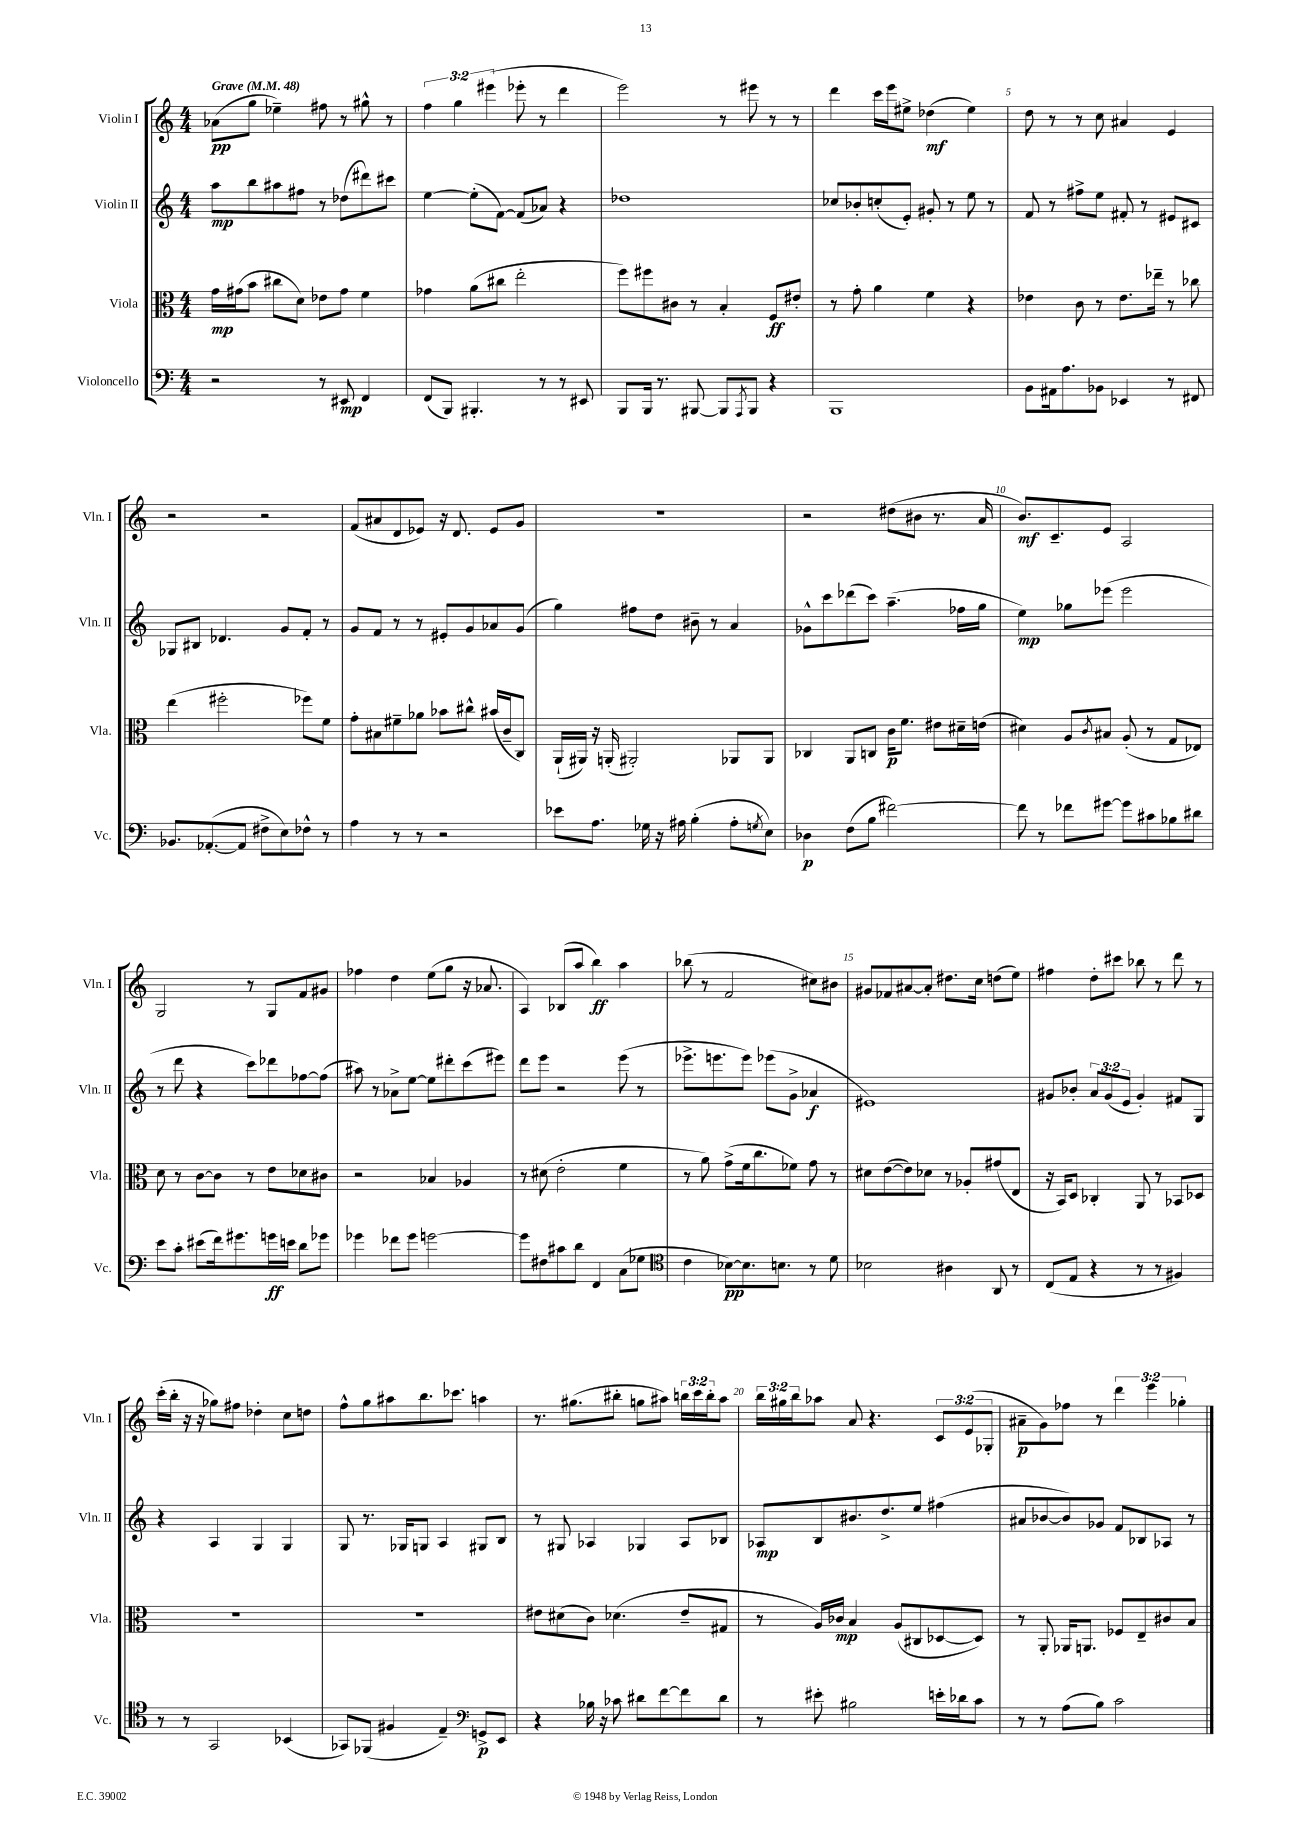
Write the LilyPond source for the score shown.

<<
\new StaffGroup <<
\new Staff = "s0" \with { instrumentName = "Violin I" shortInstrumentName = "Vln. I" } {
    \clef treble \key c \major \numericTimeSignature \time 4/4 \override Staff.TupletNumber.text = #tuplet-number::calc-fraction-text \tempo "Grave" 4 = 48
    aes'8\pp( g''8 ees''4--) fis''8 r8 gis''8-^ r8 |
    \tuplet 3/2 { f''4 g''4 eis'''4( } ees'''8-. r8 d'''4 |
    e'''2) r8 eis'''8 r8 r8 |
    d'''4 c'''16 e'''16 eis''8-> des''4\mf( eis''4) |
    d''8 r8 r8 c''8 ais'4 e'4 |
    r2 r2 |
    f'8( ais'8 d'8 ees'8) r16 d'8. ees'8 g'8 |
    R1 |
    r2 dis''8( bis'8 r8. a'16 |
    b'8.\mf) c'8.-- e'8 a2 |
    g2 r8 g8 f'8 gis'8 |
    fes''4 d''4 e''8( g''8 r16 aes'8. |
    a4) bes8( a''8 b''4\ff) a''4 |
    bes''8( r8 f'2 cis''8) bis'8 |
    gis'8 fes'8 ais'8~ ais'8-. dis''8. c''16 d''8( e''8) |
    fis''4 d''8-. cis'''8 bes''8 r8 d'''8 r8 |
    c'''16-.( b''16-. r16 r16 ges''8) fis''8 des''4-. c''8 d''8 |
    f''8-^ g''8 ais''8 b''8. ces'''8. a''4 |
    r8. gis''8.( bis''8-. g''8 ais''8) \tuplet 3/2 { b''16 c'''16 b''16-. } ais''8 |
    \tuplet 3/2 { b''16 gis''16 b''16 } aes''8 a'8 r4. \tuplet 3/2 { c'8 e'8( ges8-. } |
    ais'8--\p g'8) fes''8 r8 \tuplet 3/2 { d'''4 e'''4 ges''4-. } \bar "|." |
}
\new Staff = "s1" \with { instrumentName = "Violin II" shortInstrumentName = "Vln. II" } {
    \clef treble \key c \major \numericTimeSignature \time 4/4 \override Staff.TupletNumber.text = #tuplet-number::calc-fraction-text
    a''8\mp b''8 ais''8 fis''8 r8 des''8( dis'''8) cis'''8 |
    e''4~ e''8-.( f'8~) f'8( aes'8) r4 |
    des''1 |
    ces''8 bes'8-. c''8-.( e'8-.) gis'8-. r8 e''8 r8 |
    f'8 r8 fis''8-> e''8 fis'8-. r8 eis'8 cis'8 |
    ges8 bis8 des'4. g'8 f'8-. r8 |
    g'8 f'8 r8 r8 eis'8-. g'8 aes'8 g'8( |
    g''4) fis''8 d''8 bis'8-- r8 a'4 |
    ges'8-^ c'''8 des'''8( c'''8) a''4.--( fes''16 g''16 |
    e''4\mp) ges''8 ees'''8( ees'''2 |
    r8 d'''8 r4 c'''8) des'''8 fes''8~ fes''8( |
    ais''8) r8 aes'8-> e''8~ e''8 dis'''8-. c'''8( eis'''8) |
    d'''8 e'''8 r2 e'''8( r8 |
    ees'''8.-> e'''8. e'''8) ees'''8( g'8-> aes'4\f |
    eis'1) |
    gis'8 bes'8-. \tuplet 3/2 { a'8 gis'8( e'8 } gis'4-.) fis'8 g8 |
    r4 a4 g4 g4 |
    g8 r8. ges16 g8 a4 gis8 b8 |
    r8 gis8 aes4 ges4 aes8 bes8 |
    aes8\mp b8 bis'8. d''8.-> e''8 fis''4( |
    ais'8 bes'8~ bes'8) ges'8 f'8 bes8 aes8 r8 \bar "|." |
}
\new Staff = "s2" \with { instrumentName = "Viola" shortInstrumentName = "Vla." } {
    \clef alto \key c \major \numericTimeSignature \time 4/4
    g'16\mp gis'16( b'8 cis''8 d'8) ees'8 gis'8 f'4 |
    ges'4 a'8( cis''8 e''2-. |
    f''8) fis''8 cis'8 r8 b4-. f8\ff eis'8-. |
    r8 g'8-. a'4 f'4 r4 |
    ees'4 c'8 r8 ees'8. ees''16-- r8 ces''8 |
    e''4( fis''2-. fes''8) f'8 |
    g'8-. bis8 fis'8-- aes'8 bes'8 cis''8-^ bis'16( c'16-- c8) |
    a,16-!( ais,16) r16 a,16-.( ais,2-.) aes,8 aes,8 |
    ces4 a,8 c8 c'16\p f'8. eis'8 dis'16-- e'16( |
    dis'4) a8 \acciaccatura { c'8 } bis8 a8-.( r8 g8 ees8) |
    d'8 r8 c'8~ c'8 r8 e'8 des'8 cis'8 |
    r2 bes4 aes4 |
    r8 dis'8( e'2-. f'4 |
    r8 a'8) g'8->( f'16 c''8. fes'8) g'8 r8 |
    dis'8 e'8~( e'8) des'8 r8 aes8-. gis'8( e8 |
    r16 b,16) d8 ces4-. a,8 r8 bes,8 des8 |
    R1 |
    R1 |
    eis'8 dis'8( c'8) des'4.( eis'8-- gis8 |
    r8 a16) ces'16\mp b4 a8( cis8 des8~ des8) |
    r8 a,8-. aes,16 a,8. fes8 e8-- cis'8 b8 \bar "|." |
}
\new Staff = "s3" \with { instrumentName = "Violoncello" shortInstrumentName = "Vc." } {
    \clef bass \key c \major \numericTimeSignature \time 4/4
    r2 r8 eis,8\mp f,4 |
    f,8( b,,8) bis,,4.-. r8 r8 eis,8 |
    b,,8 b,,16 r8. bis,,8~ bis,,8 \acciaccatura { a,,8 } bis,,8 r4 |
    b,,1 |
    b,8 ais,16 a8. bes,8 ees,4 r8 fis,8 |
    bes,8. aes,8.~-.( aes,8 fis8-> e8) fes8-^ r8 |
    a4 r8 r8 r2 |
    ees'8 a8. ges16 r16 ais16 b4-.( ais8-. \acciaccatura { g8 } e8) |
    des4\p f8( b8 fis'2~) |
    fis'8 r8 fes'8 gis'8~ gis'8 cis'8 bes8 dis'8 |
    e'8 c'8-. eis'8( f'16) gis'8. g'16\ff e'16 d'8 ges'8 |
    ges'4 fes'8 ges'8 g'2~ |
    g'8 fis8 cis'8 d'8 f,4 c8( ges8 |
    \clef tenor c'4 bes8~\pp) bes8. b8. r8 d'8 |
    bes2 ais4 a,8 r8 |
    c8( e8 r4 r8 r8 fis4) |
    r8 r8 g,2 bes,4( |
    ges,8) fes,8( fis4 e4--) \clef bass g,8->\p e,8 |
    r4 bes16 r16 ces'8 dis'8 f'8~ f'8 dis'8 |
    r8 eis'8-. bis2 e'16-. des'16 c'8 |
    r8 r8 a8( b8) c'2 \bar "|." |
}
>>
>>
\layout { \context { \Score \override BarNumber.break-visibility = ##(#f #t #t) barNumberVisibility = #(every-nth-bar-number-visible 5) } }
